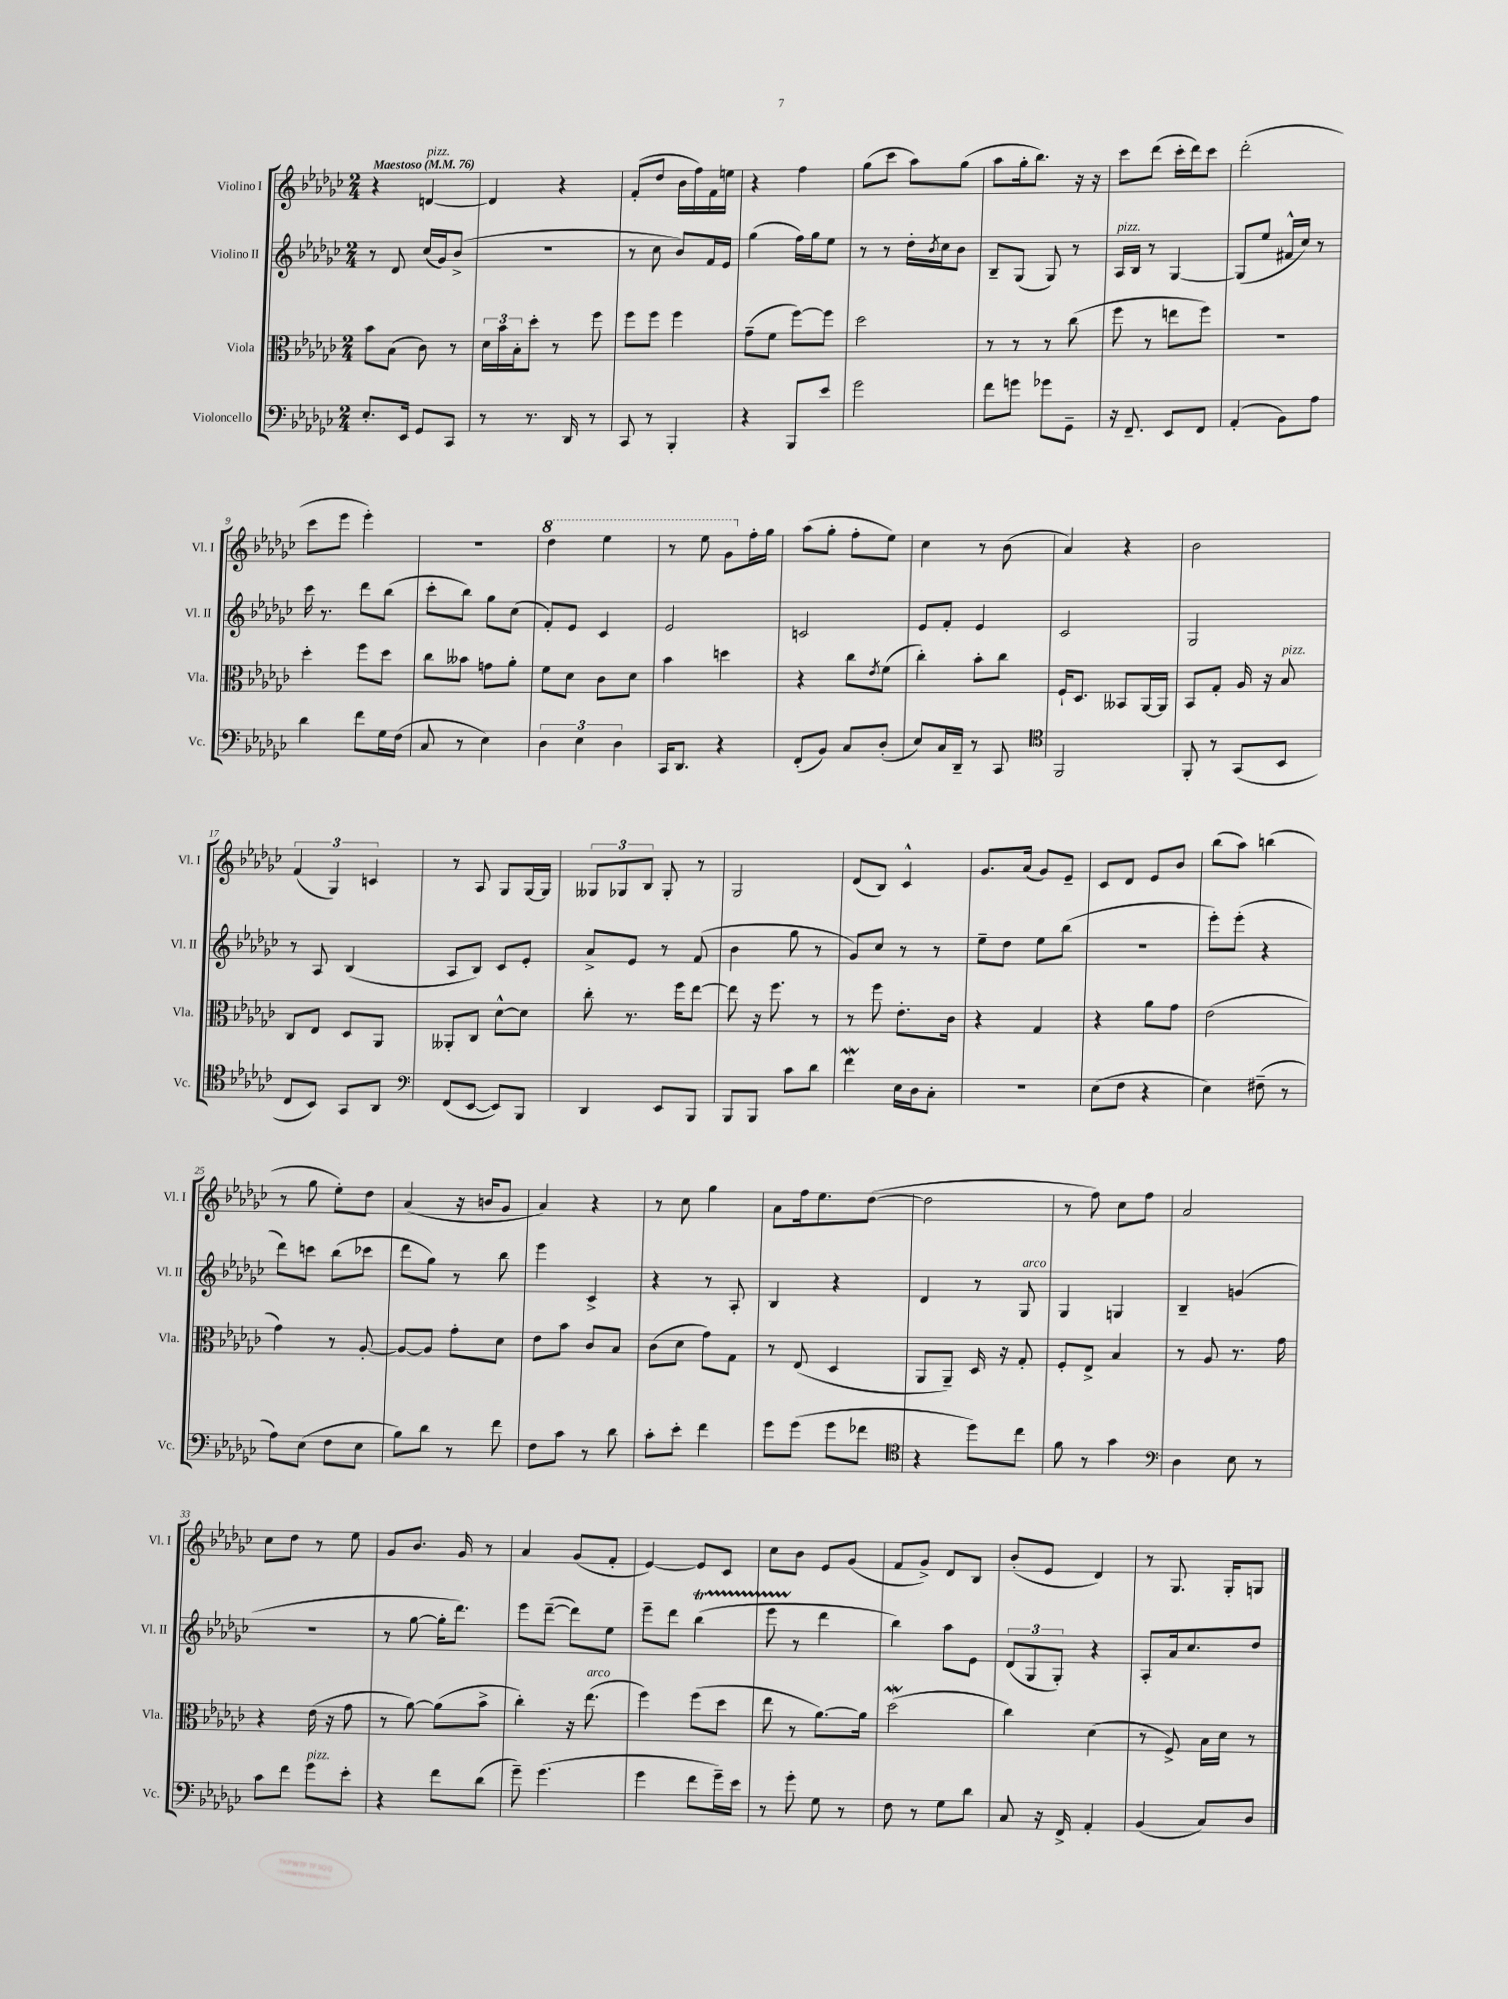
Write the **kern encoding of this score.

**kern	**kern	**kern	**kern
*part4	*part3	*part2	*part1
*staff4	*staff3	*staff2	*staff1
*I"Violoncello	*I"Viola	*I"Violino II	*I"Violino I
*I'Vc.	*I'Vla.	*I'Vl. II	*I'Vl. I
*clefF4	*clefC3	*clefG2	*clefG2
*k[b-e-a-d-g-c-]	*k[b-e-a-d-g-c-]	*k[b-e-a-d-g-c-]	*k[b-e-a-d-g-c-]
*M2/4	*M2/4	*M2/4	*M2/4
*MM76	*MM76	*MM76	*MM76
=1	=1	=1	=1
!	!	!	!LO:TX:a:B:t=Maestoso
8.E-'/L	8b-\L	8r	4r
.	(8B-\J	8d-/	.
16EE-/Jk	.	.	.
!	!	!	!LO:TX:a:i:t=pizz.
8GG-/L	8c-\)	(16cc-/LL	[4dn/
.	.	16g-/J)	.
8CC-/J	8r	(8b-^/J	.
=2	=2	=2	=2
8r	24d-\LL	2r	4d/]
.	24b-\	.	.
.	24B-'\J	.	.
8.r	8dd-'\J	.	.
.	8r	.	4r
16DD-/	.	.	.
8r	8ff\	.	.
=3	=3	=3	=3
8CC-/	8ff\L	8r	(8f'/L
8r	8ff\J	8cc-\	8dd-/J
4BBB-'/	4ff\	8b-/L)	16b-\LL
.	.	.	16ff\)
.	.	16f/L	16f\
.	.	16e-/JJ	16een\JJ
=4	=4	=4	=4
4r	(8g-~\L	(4gg-\	4r
.	8f\J	.	.
8BBB-/L	[8ff\L)	16ff\LL)	4ff\
.	.	16gg-\J	.
8e-/J	8ff\J]	8ee-\J	.
=5	=5	=5	=5
2g-\	2dd-\	8r	(8gg-\L
.	.	8r	8ccc-\J
.	.	16dd-'\LL	8aa-\L)
.	.	8qb-/	.
.	.	16cc-\J	.
.	.	8b-\J	(8gg-\J
=6	=6	=6	=6
8f\L	8r	8B-~/L	8aa-\L
8gn\J	8r	(8G-/J	16gg-'\k
.	.	.	8.bb-\J)
8g-X\L	8r	8G-/)	.
8GG-~\J	(8cc-\	8r	16r
.	.	.	16r
=7	=7	=7	=7
!	!	!LO:TX:a:i:t=pizz.	!
16r	8ff\	16A-/LL	8ccc-\L
8.FF~/	.	16B-/JJ	.
.	8r	8r	(8ddd-\J
8EE-/L	8een\L	[4G-/	16ccc-'\LL
.	.	.	16ddd-\J)
8FF/J	8ff\J)	.	8ccc-\J
=8	=8	=8	=8
(4AA-'/	2r	(8G-/L]	(2ddd-'\
.	.	8ee-/J	.
8BB-\L)	.	16f#X^^/LL	.
.	.	16cc-/JJ)	.
8A-\J	.	8r	.
!!LO:LB:g=z
=9	=9	=9	=9
4d-\	4dd-'\	16ccc-\	8ccc-\L
.	.	8.r	.
.	.	.	8eee-\J
8f\L	8ff\L	8ddd-\L	4eee-'\)
16G-\L	8dd-\J	(8bb-\J	.
(16F\JJ	.	.	.
=10	=10	=10	=10
8C-/	8cc-\L	8ccc-'\L	2r
8r	8b--X\J	8bb-\J)	.
4E-\)	8gn\L	8gg-\L	.
.	8a-'\J	(8cc-\J	.
=11	=11	=11	=11
*	*	*	*8va
6D-\	8f\L	8f'/L)	4ddd-\
.	8d-\J	8e-/J	.
6E-\	.	.	.
.	8c-\L	4c-/	4eee-\
6D-\	.	.	.
.	8d-\J	.	.
=12	=12	=12	=12
16CC-/KL	4b-\	2e-/	8r
8.DD-/J	.	.	.
.	.	.	8eee-\
4r	4ddn\	.	8gg-\L
*	*	*	*X8va
.	.	.	16ff'\L
.	.	.	16gg-\JJ
=13	=13	=13	=13
(8FF'/L	4r	2cn/	(8aa-\L
8BB-/J)	.	.	8gg-'\J
8C-/L	8cc-\L	.	8ff'\L
.	8qe-/	.	.
(8D-'/J	(8f\J	.	8ee-\J)
=14	=14	=14	=14
8E-/L)	4cc-'\)	8e-/L	4cc-\
16C-/L	.	8f'/J	.
16DD-~/JJ	.	.	.
8r	8b-'\L	4e-/	8r
8CC-/	8cc-\J	.	(8b-\
=15	=15	=15	=15
*clefC4	*	*	*
2FF/	16F`/KL	2c-/	4a-/)
.	8.D-/J	.	.
.	8BB--X/L	.	4r
.	[16AA-/L	.	.
.	16AA-/JJ]	.	.
=16	=16	=16	=16
8FF'/	8BB-/L	2G-/	2b-\
8r	8G-'/J	.	.
(8GG-/L	16A-/	.	.
.	16r	.	.
!	!LO:TX:a:i:t=pizz.	!	!
8BB-/J	8B-/	.	.
!!LO:LB:g=z
=17	=17	=17	=17
8C-/L	8C-/L	8r	(6f/
8BB-/J)	8E-/J	8A-/	.
.	.	.	6G-/)
8GG-/L	8D-/L	(4B-/	.
.	.	.	6cn/
8AA-/J	8AA-/J	.	.
=18	=18	=18	=18
*clefF4	*	*	*
(8FF/L	8AA--X'/L	8A-/L	8r
[8EE-/J	8C-/J	8B-/J)	8A-/
8EE-/L])	[8d-^^\L	8c-/L	8G-/L
8BBB-/J	8d-\J]	8e-'/J	[16G-/L
.	.	.	16G-/JJ]
=19	=19	=19	=19
4DD-/	8cc-'\	8a-^/L	12G--X/L
.	.	.	12G-X/
.	8.r	8e-/J	.
.	.	.	12B-/J
8EE-/L	.	8r	8G-'/
.	16ff\KL	.	.
8BBB-/J	[8ee-\J	(8f/	8r
=20	=20	=20	=20
8BBB-/L	8ee-\]	4b-\	2G-/
8BBB-/J	16r	.	.
.	8.ff\	.	.
8c-\L	.	8gg-\	.
8d-\J	8r	8r	.
=21	=21	=21	=21
4fW\	8r	8g-/L)	(8d-/L
.	8ff\	8cc-/J	8B-/J)
16E-\LL	8.e-'\L	8r	4c-^^/
16D-\J	.	.	.
8C-'\J	.	8r	.
.	16c-\Jk	.	.
=22	=22	=22	=22
2r	4r	8ee-~\L	8.g-/L
.	.	8dd-\J	.
.	.	.	(16a-/Jk
.	4G-/	8ee-\L	8g-/L)
.	.	(8bb-\J	8e-~/J
=23	=23	=23	=23
(8E-\L	4r	2r	8c-/L
8F\J	.	.	8d-/J
4r	8a-\L	.	8e-/L
.	8g-\J	.	8b-/J
=24	=24	=24	=24
4E-\)	(2e-\	8eee-'\L)	(8bb-\L
.	.	(8eee-'\J	8aa-\J)
(8F#X~\	.	4r	(4bbn\
8r	.	.	.
!!LO:LB:g=z
=25	=25	=25	=25
8A-\L)	4g-\)	8ddd-\L)	8r
(8E-\J	.	8cccn\J	8gg-\
8F\L	8r	(8bb-\L	8ee-'\L)
8E-\J	[8A-'/	8ccc-X\J	8dd-\J
=26	=26	=26	=26
8B-\L)	8A-/L_	8ddd-\L	(4a-/
8d-\J	8A-/J]	8gg-\J)	.
8r	8g-'\L	8r	16r
.	.	.	16bn/KL
8f\	8d-\J	8bb-\	8g-/J
=27	=27	=27	=27
8F\L	8e-\L	4eee-\	4a-/)
8c-\J	8b-\J	.	.
8r	8c-/L	4c-^/	4r
8d-\	8B-/J	.	.
=28	=28	=28	=28
8c-'\L	(8c-\L	4r	8r
8e-'\J	8d-\J	.	8cc-\
4f\	8g-\L)	8r	4gg-\
.	8G-\J	8A-'/	.
=29	=29	=29	=29
8g-\L	8r	4B-/	8a-\L
(8g-\J	(8E-/	.	16ff\k
.	.	.	8.ee-\
8g-\L	4D-/	4r	.
8f-X\J	.	.	([8dd-\J
=30	=30	=30	=30
*clefC4	*	*	*
4r	8AA-/L	4d-/	2dd-\]
.	8AA-~/J)	.	.
8dd-\L)	16D-/	8r	.
.	16r	.	.
!	!	!LO:TX:a:i:t=arco	!
8cc-\J	8G-'/	8G-/	.
=31	=31	=31	=31
8f\	8F'/L	4G-/	8r
8r	8E-^/J	.	8ff\)
4g-\	4B-/	4Gn/	8cc-\L
.	.	.	8ff\J
=32	=32	=32	=32
*clefF4	*	*	*
4D-\	8r	4B-~/	2a-/
.	8A-/	.	.
8E-\	8.r	(4gn/	.
8r	.	.	.
.	16g-\	.	.
!!LO:LB:g=z
=33	=33	=33	=33
8c-\L	4r	2r	8cc-\L
8f\J	.	.	8dd-\J
!LO:TX:a:i:t=pizz.	!	!	!
8g-\L	(16e-\	.	8r
.	16r	.	.
8e-'\J	8g-\	.	8ee-\
=34	=34	=34	=34
4r	8r	8r	8g-/L
.	[8a-\)	[8gg-\	8.b-/J
8f\L	(8a-\L]	16gg-'\KL]	.
.	.	8.ddd-\J)	16g-/
(8d-\J	8b-^\J	.	8r
=35	=35	=35	=35
8g-~\)	4cc-'\)	8eee-\L	4a-/
(4.g-\	.	([8ddd-~\J	.
.	16r	8ddd-\L])	(8g-/L
!	!LO:TX:a:i:t=arco	!	!
.	(8.ee-\	.	.
.	.	8ee-\J	8f'/J
=36	=36	=36	=36
4g-\	4ff\)	8eee-~\L	[4e-/)
.	.	8ddd-\J	.
8f\L	(8ff\L	(4bb-t\	8e-/L]
16g-~\L)	8dd-\J	.	8c-/J
16e-\JJ	.	.	.
=37	=37	=37	=37
8r	8ee-\	8eee-TTT\	8cc-\L
8g-'\	8r	8r	8b-\J
8G-\	[8.a-\L)	4ddd-\	8e-/L
8r	.	.	(8g-/J
.	16a-\Jk]	.	.
=38	=38	=38	=38
8F\	(2dd-W\	4bb-\)	8f/L
8r	.	.	8g-^/J)
8G-\L	.	8aa-\L	8d-/L
8d-\J	.	8e-\J	8B-/J
=39	=39	=39	=39
8C-/	4cc-\)	(12d-/L	(8b-'/L
.	.	12G-/	.
16r	.	.	8e-/J
.	.	12G-'/J)	.
16FF^/	.	.	.
4AA-'/	(4d-\	4r	4d-/)
=40	=40	=40	=40
(4BB-/	8r	8A-'/L	8r
.	8F^/)	16a-/k	8.G-/
.	.	8.cc-/	.
8C-/L)	16B-\LL	.	.
.	16d-\JJ	.	16G-'/KL
8D-/J	8r	8dd-/J	8Gn/J
==	==	==	==
*-	*-	*-	*-
